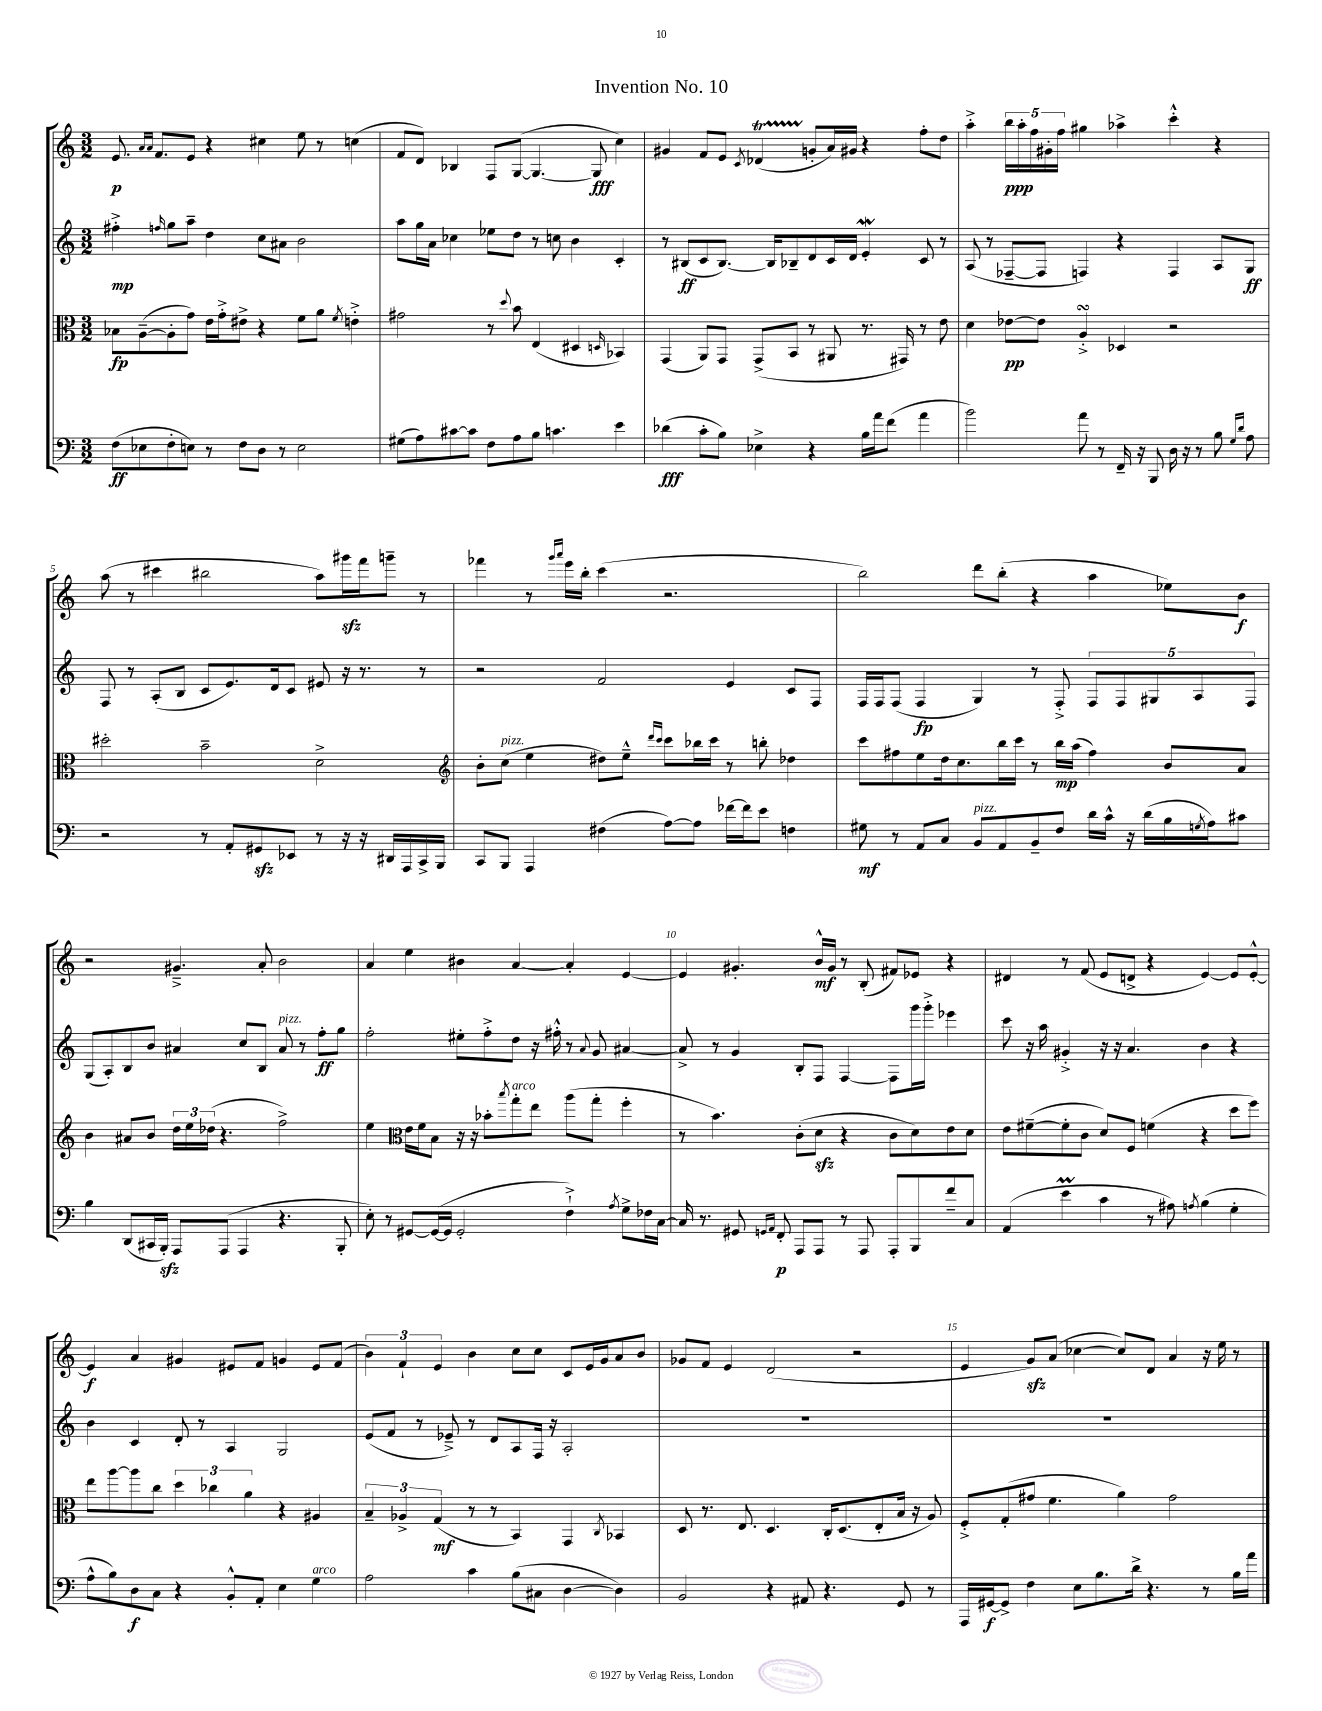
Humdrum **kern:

**kern	**kern	**kern	**kern
*staff4	*staff3	*staff2	*staff1
*clefF4	*clefC3	*clefG2	*clefG2
*k[]	*k[]	*k[]	*k[]
*M3/2	*M3/2	*M3/2	*M3/2
(8F\L	8B-\L	4ff#'^\	8.e/
8E-\	([8A~\	.	.
.	.	.	16qqa/LL
.	.	.	16qqa/JJ
.	.	.	8.f/L
.	.	16qqff/	.
8F'\	8A'\]	8gg\L	.
8E\J)	8g\J)	8aa~\J	8e/J
8r	16e\LL	4dd\	4r
.	16g'^\J	.	.
8F\L	8e#^\J	.	.
8D\J	4r	8cc\L	4cc#\
8r	.	8a#\J	.
2E\	8f\L	2b\	8ee\
.	8a\J	.	8r
.	8qf/	.	.
.	4e'^\	.	(4cc\
=	=	=	=
(8G#\L	2g#\	8aa\L	8f/L
8A\)	.	16gg\L	8d/J)
.	.	16a\JJ	.
[8c#\	.	4cc-\	4B-/
8c#\]J	.	.	.
8F\L	8r	8ee-\L	8F/L
.	8qqdd/	.	.
8A\	8b\	8dd\J	([8G/J
8B\J	(4E/	8r	4.G/_
4.c\	.	8cc\	.
.	4D#/	4b\	.
.	.	.	8G/]
.	16qqD/	.	.
4e\	4BB-/)	4c'/	4cc\)
=	=	=	=
(4d-\	(4GG/	8r	4g#/
.	.	(8B#/L	.
8c'\L	8AA/L)	8c/	8f/L
8B\J)	8GG/J	[8.B#/J)	8e/J
.	.	.	8qc/
4E-^\	(8GG^/L	.	(4d-/
.	.	16B#/]LK	.
.	8BB/J	8B-~/	.
4r	8r	8d/	8g'/L
.	8AA#/	16c/L	16a/L)
.	.	16d/JJ	16g#/JJ
16B\LL	8.r	4e'/	4r
16a\J	.	.	.
(8f\J	.	.	.
.	16GG#/)	.	.
4a\	8r	8c/	8ff'\L
.	8e\	8r	8dd\J
=	=	=	=
2b\)	4d\	(8A/	4aa'^\
.	.	8r	.
.	[8e-\L	[8F-~/L	20bb\LL
.	.	.	20aa'\
.	.	.	20ff\
.	8e-\]J	8F-/]J	.
.	.	.	20g#'\
.	.	.	20ff\JJ
8a\	4A'^/	4F/)	4gg#\
8r	.	.	.
16FF~/	4D-/	4r	4aa-^\
16r	.	.	.
8BBB/	.	.	.
16D\	2r	4F/	4ccc'^^\
16r	.	.	.
8r	.	.	.
8B\	.	8A/L	4r
16qqG/LL	.	.	.
16qqd/JJ	.	.	.
8A\	.	8G/J	.
=	=	=	=
2r	2dd#'\	8F/	(8aa\
.	.	8r	8r
.	.	(8A'/L	4ccc#\
.	.	8B/J	.
8r	2b~\	8c/L	2bb#\
8AA'/L	.	8.e/)	.
8GG#/	.	.	.
.	.	16d/k	.
8EE-/J	.	8c/J	.
8r	2d^\	8e#/	8aa\L)
16r	.	16r	16ggg#\L
16r	.	8.r	16fff\J
16DD#/LL	.	.	8ggg~\J
16AAA/	.	.	.
16CC^/	.	8r	8r
16BBB/JJ	.	.	.
=	=	=	=
*	*clefG2	*	*
8CC/L	8b'\L	2r	4fff-\
8BBB/J	(8cc\J	.	.
4AAA/	4ee\	.	8r
.	.	.	16qqggg/LL
.	.	.	16qqaaa/JJ
.	.	.	16eee\LL
.	.	.	16bb'\JJ
(4F#\	8dd#\L)	2f/	(4ccc\
.	8ee~^^\J	.	.
.	16qqddd/LL	.	.
.	16qqccc/JJ	.	.
[8A\L)	8ccc\L	.	2.r
8A\]J	16bb-\L	.	.
.	16ccc\JJ	.	.
[16f-\LL	8r	4e/	.
16f-\]J	.	.	.
8e\J	8bb'\	.	.
4F\	4dd-\	8c/L	.
.	.	8F/J	.
=	=	=	=
8G#\	8ccc\L	16F/LL	2bb\)
.	.	16F/J	.
8r	8ff#\	(8F/J	.
8AA/L	8ee\	4F/	.
8C/J	16dd\k	.	.
.	8.cc\	.	.
8BB/L	.	4G/)	8ddd\L
8AA/	16bb\L	.	(8bb'\J
.	16ccc\JJ	.	.
8BB~/	8r	8r	4r
8F/J	16bb\LL	8F'^/	.
.	(16aa\JJ	.	.
16d\LL	4ff#\)	10F/L	4aa\
16c^^\JJ	.	.	.
.	.	10F/	.
16r	.	.	.
(16d\LL	.	.	.
.	.	10G#/	.
16B\	8b/L	.	8ee-\L)
.	.	10A/	.
8qG/	.	.	.
16A\J)	.	.	.
8c#\J	8a/J	.	8b\J
.	.	10F/J	.
=	=	=	=
4B\	4b\	(8G/L	2r
.	.	8A'/)	.
(8DD/L	8a#/L	8B/	.
16CC#/L	8b/J	8b/J	.
16BBB'/JJ)	.	.	.
8AAA/L	24dd\LL	4a#/	4.g#~^/
.	24ee\	.	.
.	(24dd-\JJ	.	.
(8AAA/J	4.r	.	.
4AAA/	.	8cc/L	.
.	.	8B/J	8a'/
4.r	2ff^\)	8a#/	2b\
.	.	8r	.
.	.	8ff'\L	.
8BBB'/	.	8gg\J	.
=	=	=	=
8E'\)	4ee\	2ff'\	4a/
8r	.	.	.
*	*clefC3	*	*
[8GG#/L	16e\LL	.	4ee\
.	16f\J	.	.
(16GG#/_L	8B\J	.	.
16GG#/]JJ	.	.	.
2GG#'/	16r	8ee#'\L	4b#\
.	16r	.	.
.	8b-'\L	8ff'^\	.
.	8qbb/	.	.
.	8gg'\	8dd\J	[4a/
.	8ee\J	16r	.
.	.	16ff#'^^\	.
4F`^\)	(8aa\L	8r	4a'/]
.	.	8qqa/	.
.	8gg'\J	8g/	.
8qA/	.	.	.
8G^\L	4ff'\	[4a#/	[4e/
16F-\L	.	.	.
[16C\JJ	.	.	.
=	=	=	=
16C/]	8r	8a#^/]	4e/]
8.r	.	.	.
.	4.b\)	8r	.
8GG#/	.	4g/	4.g#'/
16qqGG/LL	.	.	.
16qqAA/JJ	.	.	.
8FF'/	.	.	.
8AAA/L	(8c'\L	8B'/L	.
8AAA/J	8d\J	8F/J	16b^^/LL
.	.	.	16g#/JJ
8r	4r	[4F/	8r
8AAA/	.	.	(8B'/
8AAA'/L	8c\L	8F\]L	8f#/L)
8BBB/	8d\)	16ggg\L	8e-/J
.	.	16ggg'^\JJ	.
8f~/	8e\	4eee-\	4r
8C/J	8d\J	.	.
=	=	=	=
(4AA/	8e\L	8ccc\	4d#/
.	([8f#~\	16r	.
.	.	16aa\	.
4e\	8f#'\]	4g#'^/	8r
.	8c\J	.	(8f/
4c\	8d/L)	16r	8e/L
.	.	16r	.
.	8F/J	4.a/	8d^/J
8r	(4f\	.	4r
8A#\)	.	.	.
8qA/	.	.	.
(4B\	4r	4b\	[4e/)
4G'\	8dd\L	4r	8e/]L
.	8ff\J)	.	[8e'^^/J
=	=	=	=
8A^^\L	8ee\L	4b\	4e/]
8B\)	[8aa\	.	.
8D\	8aa\]	4c/	4a/
8C\J	8cc\J	.	.
4r	6dd\	8d'/	4g#/
.	.	8r	.
.	6cc-\	.	.
8BB'^^/L	.	4A/	8e#/L
.	6a\	.	.
8AA'/J	.	.	8f/J
4E\	4r	2G/	4g/
4G\	4A#/	.	8e#/L
.	.	.	(8f/J
=	=	=	=
2A\	6B~/	(8e/L	6b\)
.	.	8f/J	.
.	6A-^/	.	6f`/
.	.	8r	.
.	(6G/	.	6e/
.	.	8e-~^/)	.
4c\	8r	8r	4b\
.	8r	8d/L	.
(8B\L	4BB/)	8A/	8cc\L
8C#\J	.	16F/Jk	8cc\J
.	.	16r	.
[4D\	4GG/	2A'/	8c/L
.	.	.	16e/L
.	.	.	16g/J
.	8qC/	.	.
4D\])	4BB-/	.	8a/
.	.	.	8b/J
=	=	=	=
2BB/	8D/	1.r	8g-/L
.	8.r	.	8f/J
.	.	.	4e/
.	8.E/	.	.
4r	4.D/	.	(2d/
8AA#/	.	.	.
4.r	16C'/LK	.	.
.	(8.D/	.	.
.	.	.	2r
.	8E'/	.	.
8GG/	16B/Jk	.	.
.	16r	.	.
8r	8A/)	.	.
=	=	=	=
16AAA/LL	8F'^/L	1.r	4e/
[16GG#/J	.	.	.
8GG#^/]J	(8G'/	.	.
4F\	8g#/J	.	8g/L)
.	4.f\	.	(8a/J
8E\L	.	.	[4cc-\
8.B\	.	.	.
.	4a\)	.	8cc-/]L)
16d^\Jk	.	.	.
4.r	.	.	8d/J
.	2g#\	.	4a/
8r	.	.	16r
.	.	.	16ee\
16B\LL	.	.	8r
16a\JJ	.	.	.
==	==	==	==
*-	*-	*-	*-
